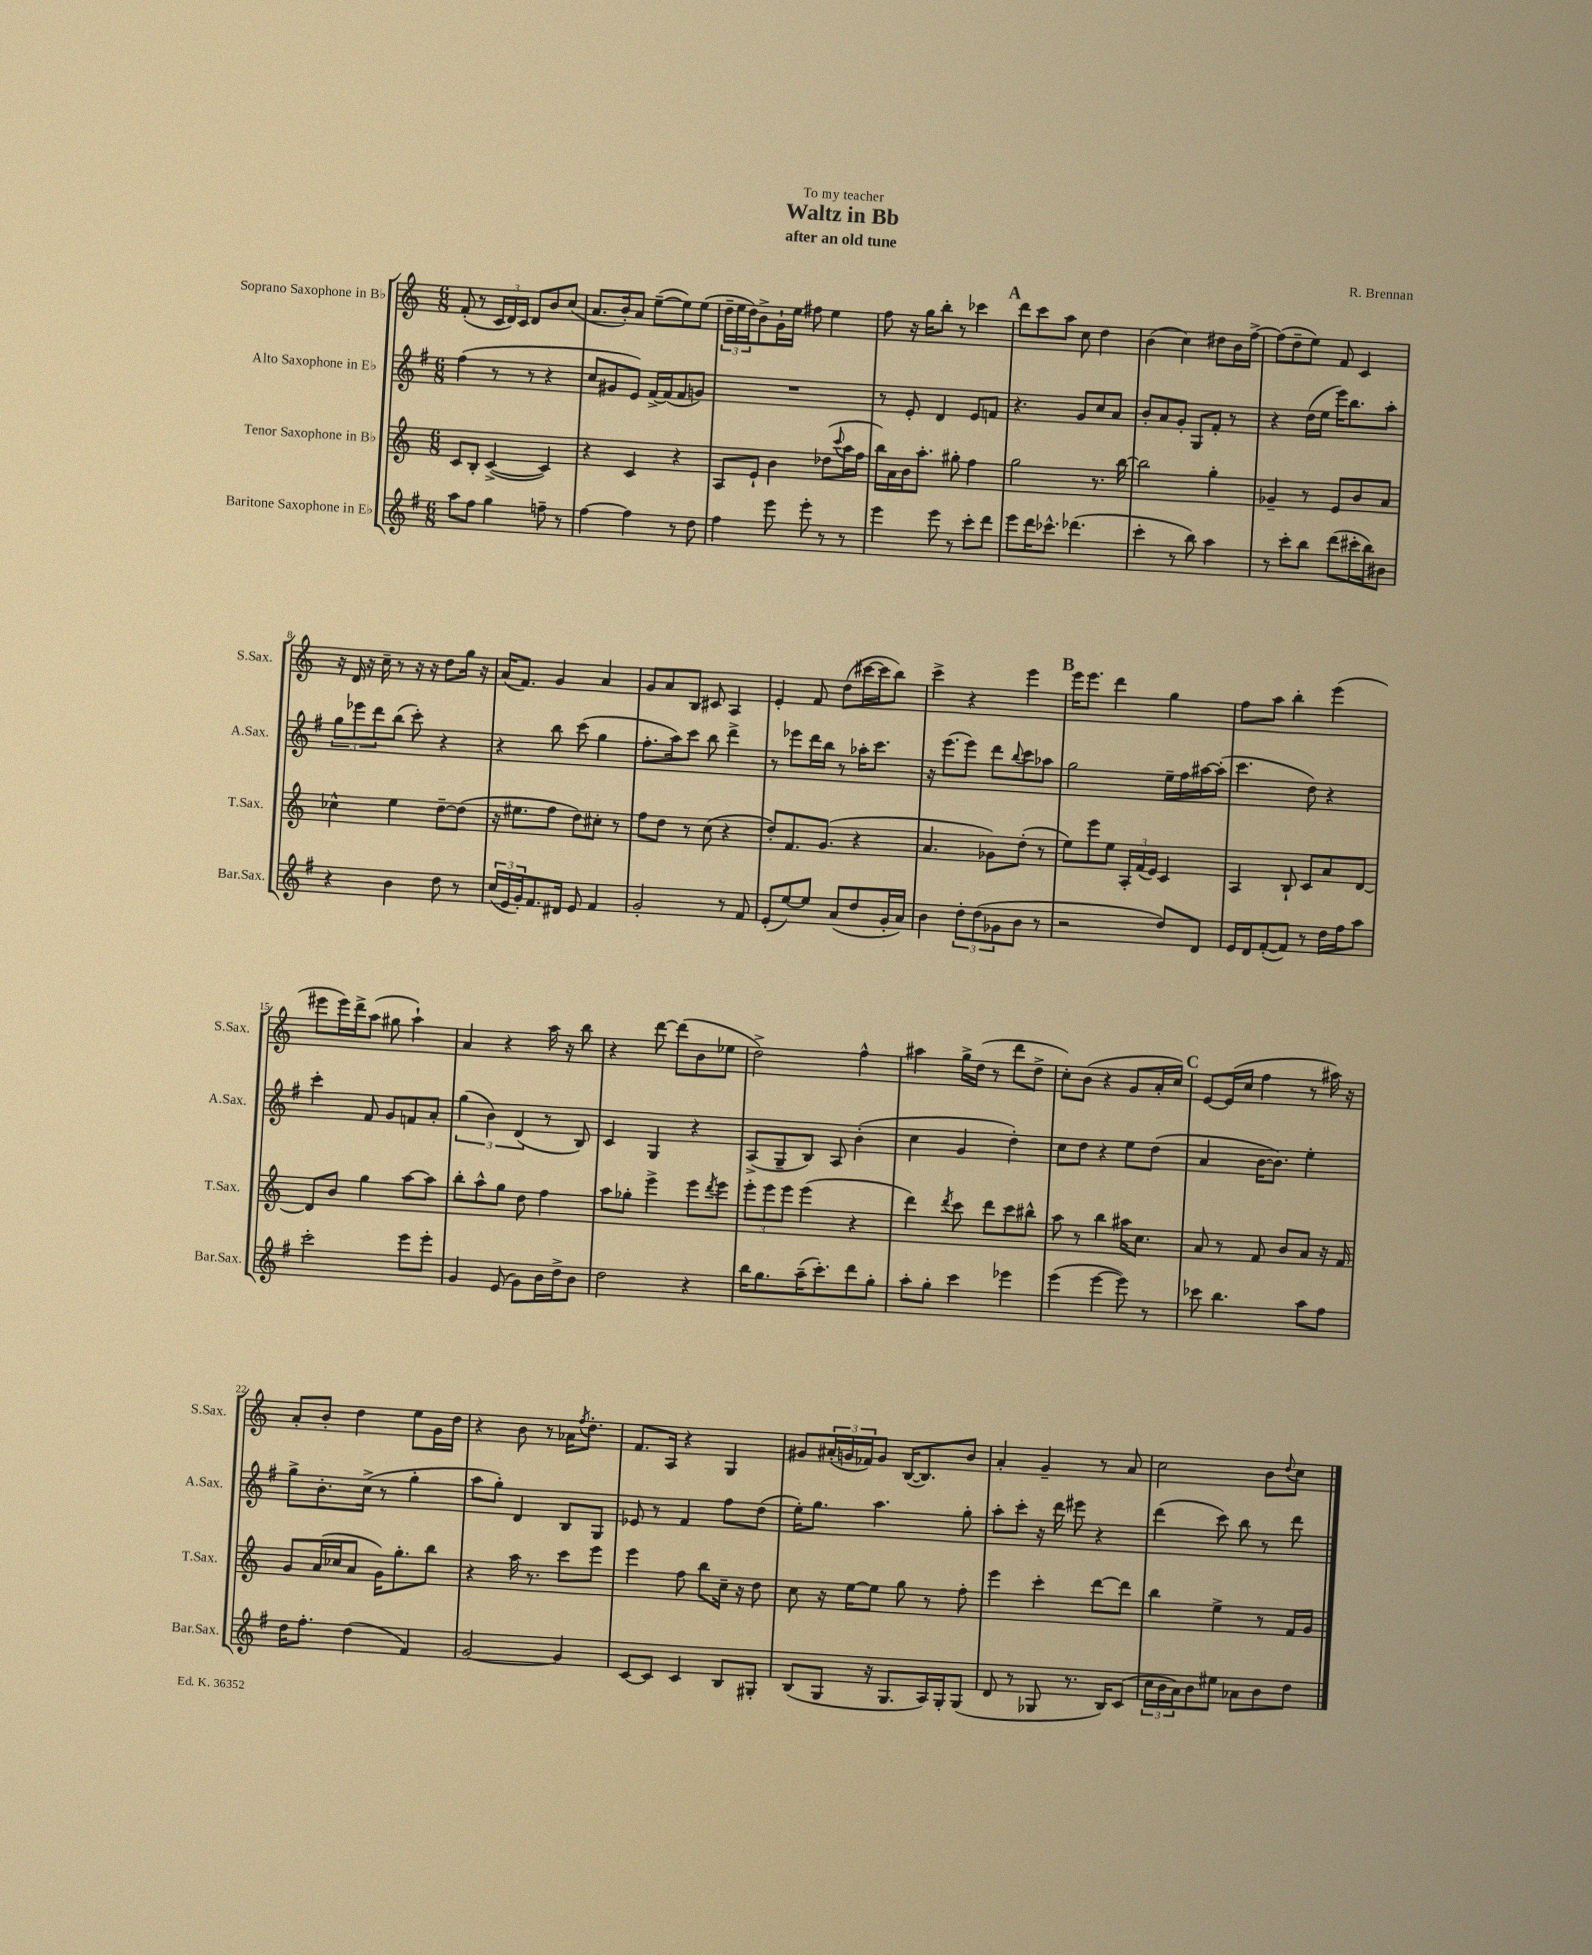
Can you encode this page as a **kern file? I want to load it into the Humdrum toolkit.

**kern	**kern	**kern	**kern
*part4	*part3	*part2	*part1
*staff4	*staff3	*staff2	*staff1
*I"Baritone Saxophone in E♭	*I"Tenor Saxophone in B♭	*I"Alto Saxophone in E♭	*I"Soprano Saxophone in B♭
*I'Bar.Sax.	*I'T.Sax.	*I'A.Sax.	*I'S.Sax.
*clefG2	*clefG2	*clefG2	*clefG2
*k[f#]	*k[]	*k[f#]	*k[]
*M6/8	*M6/8	*M6/8	*M6/8
=1	=1	=1	=1
8aa\L	8c/L	(4ff#\	(8f'/
8ff#\J	8B'/J	.	8r
4gg\	([4c^/	8r	24c/LL
.	.	.	24d/)
.	.	.	24c/JJ
.	.	8r	8d/L
8ffn~\	4c/])	4r	8b/
8r	.	.	(8cc/J
=2	=2	=2	=2
[4ff#\	4r	8cc/L	8.a/L
.	.	8g#X/	.
.	.	.	16b'/k)
4ff#\]	4c/	8e/J)	8a/J
.	.	[16f#^/LL	([8ee~\L
.	.	(16f#/J]	.
8r	4r	8f#/	8ee\])
8dd\	.	8gn/J)	(8ee\J
=3	=3	=3	=3
4ff#\	8A/L	2.r	24dd~\LL
.	.	.	24ee\
.	.	.	24dd\J)
.	8e`/J	.	8b^\
8eee\	4b\	.	16g`\L
.	.	.	16ee\JJ
8eee'\	.	.	8ff#X\
8r	(8dd-X\L	.	4ee\
.	8qqccc/	.	.
8r	16aa\L	.	.
.	16ff\JJ	.	.
=4	=4	=4	=4
4eee\	16bb\LL)	8r	8ff\
.	16a\	.	.
.	16b\J	8e'/	16r
.	8.aa'\J	.	16gg\KL
8eee\	.	4d/	8bb'\J
8r	8gg#X'\	.	8r
8ccc'\L	4ff\	8e/L	4ccc-X\
8ddd\J	.	8fn/J	.
!!LO:REH:place=s1:t=A
=5	=5	=5	=5
8eee\L	2gg\	4.r	8ddd\L
16ddd\K	.	.	8ccc\
8.ccc-X^^\J	.	.	.
.	.	.	8aa\J
(4.ddd-X\	.	8g/L	8cc\
.	8.r	8cc/	4dd\
.	.	8a/J	.
.	[16bb\	.	.
=6	=6	=6	=6
4ccc'\	2bb\]	8b'/L	(4b\
.	.	8a/	.
8r	.	8g'/J	4cc\)
8bb\)	.	8G/L	.
4aa\	4gg'\	8f#'/J	8dd#X\L
.	.	8r	16b\L
.	.	.	[16ff^\JJ
=7	=7	=7	=7
8r	4g-X~/	4r	(8ff\L]
8ccc'\L	.	.	8dd~\
8bb\J	8r	(16dd\LL	8ee\J)
.	.	16ee\JJ	.
(8ddd\L	8e/L	16eee\KL)	8f/
.	.	8.bb\	.
16ccc#X'\L	8b/	.	4c/
16bb\J)	.	.	.
8b#X\J	8a/J	8aa'\J	.
!!LO:LB:g=z
=8	=8	=8	=8
4r	4cc-X^^\	12gg\L	16r
.	.	.	16d/
.	.	12eee-X\	.
.	.	.	16r
.	.	12ddd\	.
.	.	.	16cc~\
4b\	4ee\	(8bb\J	8r
.	.	8ccc'\)	16r
.	.	.	16r
8dd\	[8dd~\L	4r	8dd\L
8r	(8dd\J]	.	16gg\Jk
.	.	.	16r
=9	=9	=9	=9
(24cc/LL	16r	4r	(16a/KL
24e/	.	.	.
.	8.ee#X\L	.	8.f/J)
24g'/J)	.	.	.
8.f#/	.	.	.
.	8ff\J	8bb\	4g/
16d#X/Jk	.	.	.
8e/	8dd\L)	(8ccc\	.
4f#/	8cc#X'\J	4gg\	4a/
.	8r	.	.
=10	=10	=10	=10
2g'/	8ff\L	8.ff#'\L	8g/L
.	8dd\J	.	8a/
.	.	16aa\k)	.
.	8r	8ccc\J	8B/J
.	(8cc\	8bb\	8c#X/
8r	4r	4ddd^\	4A/
8f#/	.	.	.
=11	=11	=11	=11
(8e'/L	8dd'/L)	8r	4e'/
[8ee/)	8.f/	8eee-X\L	.
8ee/J]	.	16ddd\L	8f/
.	(8.g/J	16bb\JJ	.
(8a/L	.	8r	(8dd\L
8dd/	4r	16aa-X'\KL	[16ccc#X\L
.	.	8.ccc\J	16ccc#\J]
16g'/L	.	.	8bb\J)
16a/JJ)	.	.	.
=12	=12	=12	=12
4b\	4.a/	16r	4ccc^\
.	.	(8.eee\L	.
12dd'\L	.	8eee\J)	4r
(12dd\	.	.	.
.	8g-X\L)	8ddd\L	.
12g-X\	.	.	.
.	.	8qqbb/	.
8b\J	(8dd'\J	8ccc\	4eee\
8r	8r	8aa-X\J	.
!!LO:REH:place=s1:t=B
=13	=13	=13	=13
2r	8ee\L)	2gg\	16eee\KL
.	.	.	8.eee\J
.	8eee\	.	.
.	8ee\J	.	4ddd\
.	24A'/LL	.	.
.	(24f/	.	.
.	24e/JJ)	.	.
8dd/L)	4c/	16ee~\LL	4gg\
.	.	16ff#\	.
8d/J	.	[16aa#X\	.
.	.	(16aa#'\JJ]	.
=14	=14	=14	=14
16e/LL	4A/	4.ccc\	8ff\L
16d/J	.	.	.
([8f#'/	.	.	8aa\J
8f#/J])	8B`/	.	4bb'\
8r	8c/L	8dd\)	.
16dd\LL	8a/	4r	(4eee\
16ff#\J	.	.	.
8aa\J	[8d/J	.	.
!!LO:LB:g=z
=15	=15	=15	=15
2ccc'\	8d/L]	4ccc'\	8eee#X\L
.	8b/J	.	16eee#\L)
.	.	.	16ddd^\J
.	4gg\	8f#/	(8aa\J
.	.	8g/L	8gg#X\
8eee\L	[8aa\L	8fn/	4aa`\)
8eee'\J	8aa\J]	8a'/J	.
=16	=16	=16	=16
4g/	8bb'\L	(6gg\	4a/
.	8aa^^\	.	.
.	.	6b\)	.
(8e/	8gg\J	.	4r
.	.	(6d/	.
8g\L)	8dd\	.	.
16b\L	4ff\	8r	16aa\
16dd^\J	.	.	16r
8b\J	.	8B/)	8bb\
=17	=17	=17	=17
2dd\	8aa\L	4c/	4r
.	8gg-X'\J	.	.
.	4eee^\	4G/	[8ddd\
.	.	.	(8ddd\L]
4r	8eee\L	4r	8b\
.	8qddd/	.	.
.	8eee\J	.	8ee-X\J
=18	=18	=18	=18
16bb\KL	12eee'\L	(8A^/L	2dd^\)
8.gg\	.	.	.
.	12eee\	.	.
.	.	8G~/	.
.	12eee\J	.	.
(16aa~\K	(4eee\	8B/J)	.
8.ccc'\)	.	.	.
.	.	8A/	.
8ddd\	4r	(4b'\	4ff^^\
8gg'\J	.	.	.
=19	=19	=19	=19
8aa'\L	4ddd\)	4cc\	4aa#X\
8gg'\J	.	.	.
.	8qddd/	.	.
4ccc\	8ccc\	4g/	16gg^\LL
.	.	.	(16dd\JJ
.	8ddd\L	.	8r
4eee-X\	8ccc\	4dd'\)	8ddd\L
.	8bb#X^^\J	.	8dd^\J
=20	=20	=20	=20
(4eee\	8aa\	8cc\L	8cc'\L)
.	8r	8dd\J	(8b\J
[4eee\	4bb\	4r	4r
8eee\])	16aa#X\KL	8ee\L	8g/L
.	8.cc\J	.	.
8r	.	(8dd\J	16a'/L
.	.	.	16cc/JJ)
!!LO:REH:place=s1:t=C
=21	=21	=21	=21
8ccc-X\	8a/	4a/	[8e/L
4.bb\	8r	.	(16e/L]
.	.	.	16cc/JJ
.	8f/	[16b\KL	4ff\
.	.	8.b\J])	.
.	8b/L	.	.
8aa\L	8a/J	4ee'\	8r
8ff#\J	16r	.	16aa#X\)
.	16f/	.	16r
!!LO:LB:g=z
=22	=22	=22	=22
16dd\KL	8g/L	8gg^\L	8a'/L
8.ff#'\J	.	.	.
.	(16a/L	8.b'\	8b'/J
.	16cc-X/J	.	.
(4dd\	8a/J	.	4dd\
.	.	(16cc^\Jk	.
.	16g\KL)	8r	.
.	8.gg'\	.	.
4f#/)	.	4gg'\	8ee\L
.	8bb\J	.	16g\L
.	.	.	16dd\JJ
=23	=23	=23	=23
[2g/	4r	8aa\L	4r
.	.	8gg'\J)	.
.	16aa\	4d/	8b\
.	8.r	.	.
.	.	.	8r
4g/]	8ccc\L	8B/L	16a-X\KL
.	.	.	8qff/
.	.	.	8.dd'\J
.	8eee\J	8G/J	.
=24	=24	=24	=24
[8c/L	4eee\	8e-X/	8.f/L
8c/J]	.	8r	.
.	.	.	16A/Jk
4c/	8ff\	4f#/	4r
.	8bb\L	.	.
8B/L	16cc~\Jk	8ff#\L	4G/
.	16r	.	.
8G#X'/J	8dd\	(8dd\J	.
=25	=25	=25	=25
(8B/L	8cc\	16ee'\KL)	8g#X/L
.	.	8.gg\J	.
8G/J	16r	.	(24a#X'/L
.	.	.	24gn/
.	[16ee\KL	.	.
.	.	.	24f-X/J)
16r	8ee\J]	4.aa\	8g/J
8.G/L	.	.	.
.	8gg\	.	([16B/KL
.	.	.	8.B/])
16A/L)	8r	.	.
16G'/J	.	.	.
(8G/J	8ff'\	8gg'\	8b/J
=26	=26	=26	=26
8d/	4eee\	8aa'\L	4a'/
8r	.	8ccc'\J	.
8G-X/	4ccc'\	16r	4g~/
.	.	16ddd\	.
8.r	.	8eee#X\	.
.	[8ddd\L	4r	8r
16B/KL)	.	.	.
(8c/J	8ddd\J]	.	8a/
=27	=27	=27	=27
24cc\LL	4bb\	(4ddd\	2cc\
24b\	.	.	.
24a\J)	.	.	.
8b\	.	.	.
8ee#X\J	4ee^\	8ccc\)	.
8a-X\L	.	8bb\	.
8b\	8r	8r	8b\L
.	.	.	8qqdd/
8dd\J	16f/LL	8ddd\	8cc\J
.	16g/JJ	.	.
==	==	==	==
*-	*-	*-	*-
